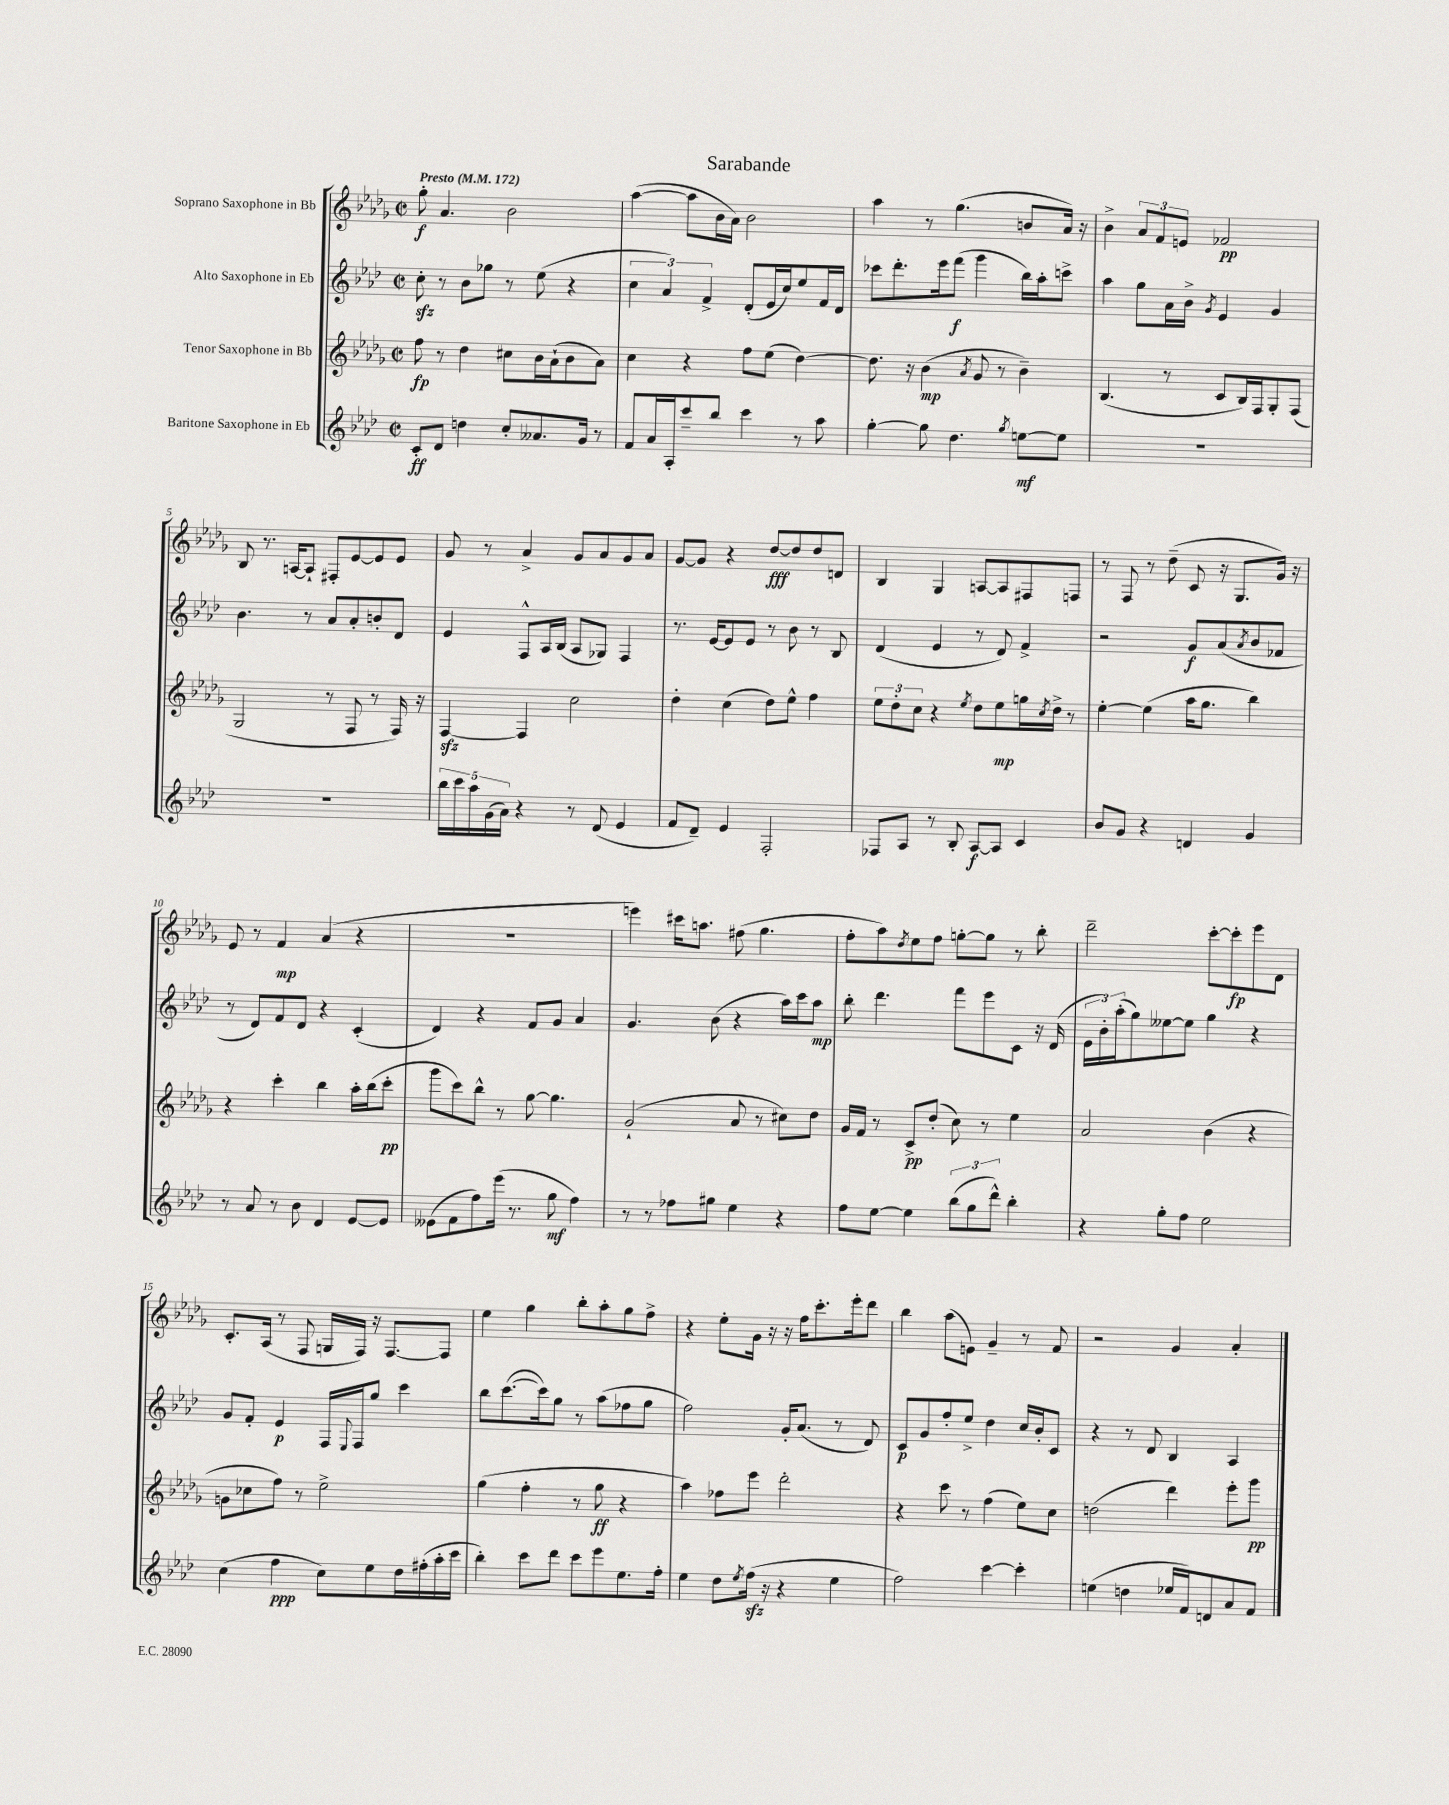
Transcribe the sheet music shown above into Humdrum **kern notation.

**kern	**kern	**kern	**kern
*staff4	*staff3	*staff2	*staff1
*clefG2	*clefG2	*clefG2	*clefG2
*k[b-e-a-d-]	*k[b-e-a-d-g-]	*k[b-e-a-d-]	*k[b-e-a-d-g-]
*M2/2	*M2/2	*M2/2	*M2/2
*met(c|)	*met(c|)	*met(c|)	*met(c|)
*MM172	*MM172	*MM172	*MM172
8c'/L	8ff\	8cc'\	8gg-'\
8d-/J	8r	8r	4.a-/
4dd\	4dd-\	8b-\L	.
.	.	8gg-\J	.
8cc'/L	8cc#\L	8r	2b-\
8.a--/	16b-\L	(8ee-\	.
.	(16a-`\J	.	.
.	8b-\	4r	.
16g/Jk	.	.	.
8r	8a-\J)	.	.
=	=	=	=
8f/L	4cc\	6cc\	([4aa-\
16a-/L	.	.	.
.	.	6a-/)	.
16A-'/J	.	.	.
8ccc~/	4r	.	8aa-\]L
.	.	6f^/	.
8bb-/J	.	.	16b-\L
.	.	.	16a-\JJ)
4ccc\	8ff\L	(8d-'/L	2b-\
.	(8ee-\J	16e-/L	.
.	.	16cc/J)	.
8r	[4dd-\)	8ee-/	.
8aa-\	.	16f/L	.
.	.	16d-/JJ	.
=	=	=	=
[4gg'\	8.dd-\]	8ccc-\L	4aa-\
.	.	8.ddd-'\	.
.	16r	.	.
8gg\]	(4b-\	.	8r
.	.	16eee-\k	.
4.dd-\	.	(8fff\J	(4.gg-\
.	8qa-/	.	.
.	8g-/	4ggg\	.
.	8r	.	.
8qgg/	.	.	.
[8ee\L	4b-~\)	16bb-\LL)	8b/L
.	.	16aa-'\J	.
8ee\]J	.	8ccc^\J	16a-/Jk)
.	.	.	16r
=	=	=	=
1r	(4.B-/	4aa-\	4b-^\
.	.	8gg\L	12a-/L
.	.	.	12f/
.	8r	16a-\L	.
.	.	.	12e/J
.	.	16b-^\JJ	.
.	.	8qg/	.
.	8c/L	4e-/	2f-/
.	16B-/L)	.	.
.	16F/J	.	.
.	8G-'/	4g/	.
.	(8F/J	.	.
=	=	=	=
1r	2G-/	4.b-\	8B-/
.	.	.	8.r
.	.	.	[16A/LK
.	.	8r	8A`/]J
.	8r	8a-/L	8F#'/L
.	8F/	8a-'/	[8e-/
.	8r	8b'/	8e-/]
.	16F/)	8d-/J	8e-/J
.	16r	.	.
=	=	=	=
20bb-\LL	[4F/	4e-/	8g-/
20ccc\	.	.	.
20aa-\	.	.	.
.	.	.	8r
(20g\	.	.	.
20a-\JJ)	.	.	.
4r	4F/]	8F^^/L	4a-^/
.	.	16A-/L	.
.	.	(16B-/JJ	.
8r	2cc\	8A-/L	8g-/L
(8d-/	.	8G-/J)	8a-/
4e-/	.	4F/	8g-/
.	.	.	8a-/J
=	=	=	=
8f/L	4dd-'\	8.r	[8g-/L
8d-~/J)	.	.	8g-/]J
.	.	[16e-/LK	.
4e-/	(4cc\	8e-/]	4r
.	.	8e-/J	.
2F'/	8dd-\L)	8r	[8dd-/L
.	8ee-^^\J	8b-\	8dd-/]
.	4ff\	8r	8dd-/
.	.	8B-/	8d/J
=	=	=	=
8F-/L	12ee-\L	(4d-/	4B-/
.	12dd-'\	.	.
8A-/J	.	.	.
.	12cc\J	.	.
8r	4r	4e-/	4G-/
8B-'/	.	.	.
.	8qee-/	.	.
[8A-/L	8dd-\L	8r	[8A/L
8A-/]J	8ee-\	8d-/)	8A/]
4c/	16gg\L	4f^/	8F#/
.	8qcc/	.	.
.	16dd-^\JJ	.	.
.	8r	.	8F/J
=	=	=	=
8b-/L	[4ee-'\	2r	8r
8g/J	.	.	8F/
4r	(4ee-\]	.	8r
.	.	.	(8dd-~\
4d/	16aa-\LK	8g/L	8c/
.	8.gg-\J	.	.
.	.	(8a-/	16r
.	.	.	8.G-/L
.	.	8qa-/	.
4g/	4bb-\)	8b-/	.
.	.	8f-/J	16g-/Jk)
.	.	.	16r
=	=	=	=
8r	4r	8r	8e-/
8a-/	.	8d-/L)	8r
8r	4ccc'\	8f/	4f/
8b-\	.	8d-/J	.
4d-/	4bb-\	4r	(4a-/
[8e-/L	16aa-'\LL	(4c'/	4r
.	(16bb-\J	.	.
8e-/]J	8ccc'\J	.	.
=	=	=	=
(8e--\L	8ggg-\L	4d-/)	1r
8f\	8ccc\)	.	.
8ff\)	8bb-^^\J	4r	.
(16eee-\Jk	8r	.	.
8.r	.	.	.
.	[8gg-\	8f/L	.
8gg\	4.gg-\]	8g/J	.
4ff\)	.	4a-/	.
=	=	=	=
8r	(2g-`/	4.g/	4eee\)
8r	.	.	.
8ff-\L	.	.	16ccc#\LK
.	.	.	8.aa\J
8gg#\J	.	(8b-\	.
4ee-\	8a-/	4r	(8ff#\
.	8r	.	4.gg-\
4r	8cc#\L)	16aa-\LL)	.
.	.	16ccc\J	.
.	8dd-\J	8aa-\J	.
=	=	=	=
8ff\L	16g-/LL	8bb-'\	8ff'\L
.	16f/JJ	.	.
[8ee-\J	8r	4.ddd-\	8aa-\)
.	.	.	8qdd-/
4ee-\]	8c^/L	.	8ee-\
.	(8dd-'/J	.	8ff\J
(12bb-\L	8cc\)	8fff\L	[8gg'\L
12gg\	.	.	.
.	8r	8eee-\	8gg\]J
12ddd-^^\J)	.	.	.
4bb-'\	4ee-\	8c\J	8r
.	.	16r	8bb-'\
.	.	(16d-/	.
=	=	=	=
4r	2a-/	24e-\LL	2ddd-~\
.	.	24b-'\)	.
.	.	(24aa-'\J	.
.	.	8gg\)	.
8gg'\L	.	[8ee--\	.
8ff\J	.	8ee--\]J	.
2ee-\	(4b-\	4gg\	[8ccc'\L
.	.	.	8ccc'\]
.	4r	4r	8eee-\
.	.	.	8d-\J
=	=	=	=
(4cc\	8g\L	8g/L	8.c'/L
.	8cc-\	8f'/J	.
.	.	.	(16A-/Jk
4ff\	8ff\J)	4e-/	8r
.	8r	.	8F/
8cc\L)	2ee-^\	16F/LL	16G/LL
.	.	8qqE-/	.
.	.	16F/J	16F/JJ)
8ee-\	.	8gg/J	16r
.	.	.	[8.F/L
16dd-\L	.	4ccc\	.
(16ff#'\	.	.	.
16aa-'\	.	.	8F/]J
16ccc\JJ	.	.	.
=	=	=	=
4bb-'\)	(4gg-\	8bb-\L	4ee-\
.	.	([8.ccc\	.
8ccc\L	4ff'\	.	4gg-\
.	.	16ccc\]k)	.
8ddd-\J	.	8gg\J	.
8ccc\L	8r	8r	8bb-'\L
8eee-\	8gg-\	(8aa-\L	8aa-'\
8.ee-\	4r	8ff-\	8gg-\
.	.	8gg\J	8ff^\J
16ff'\Jk	.	.	.
=	=	=	=
4ee-\	4aa-\)	2ff\)	4r
8dd-\L	8ff-\L	.	8ee-'\L
8qee-/	.	.	.
(16ff\Jk	8eee-\J	.	16g-\Jk
16r	.	.	16r
4r	2ddd-'\	16g'/LK	16r
.	.	(8.a-/J	16ff\LK
.	.	.	8.ccc'\
4ee-\	.	8r	.
.	.	.	16eee-'\k
.	.	8d-/)	8ddd-\J
=	=	=	=
2ff\)	4r	8c/L	4bb-\
.	.	8g/	.
.	8ccc\	8ff'/	(8aa-\L
.	8r	8ee-^/J	8e\J)
[4ccc\	(4ff\	4dd-\	4g-~/
4ccc'\]	8ee-\L)	16cc/LL	8r
.	.	16b-'/J	.
.	8cc\J	8c/J	8f/
=	=	=	=
(4ee\	(2dd\	4r	2r
4dd\	.	8r	.
.	.	8d-/	.
16ee-/LL	4ddd-\)	4B-/	4g-/
16f/J)	.	.	.
8d/	.	.	.
8a-/	8eee-'\L	4A-/	4a-'/
8f/J	8ggg-\J	.	.
==	==	==	==
*-	*-	*-	*-
